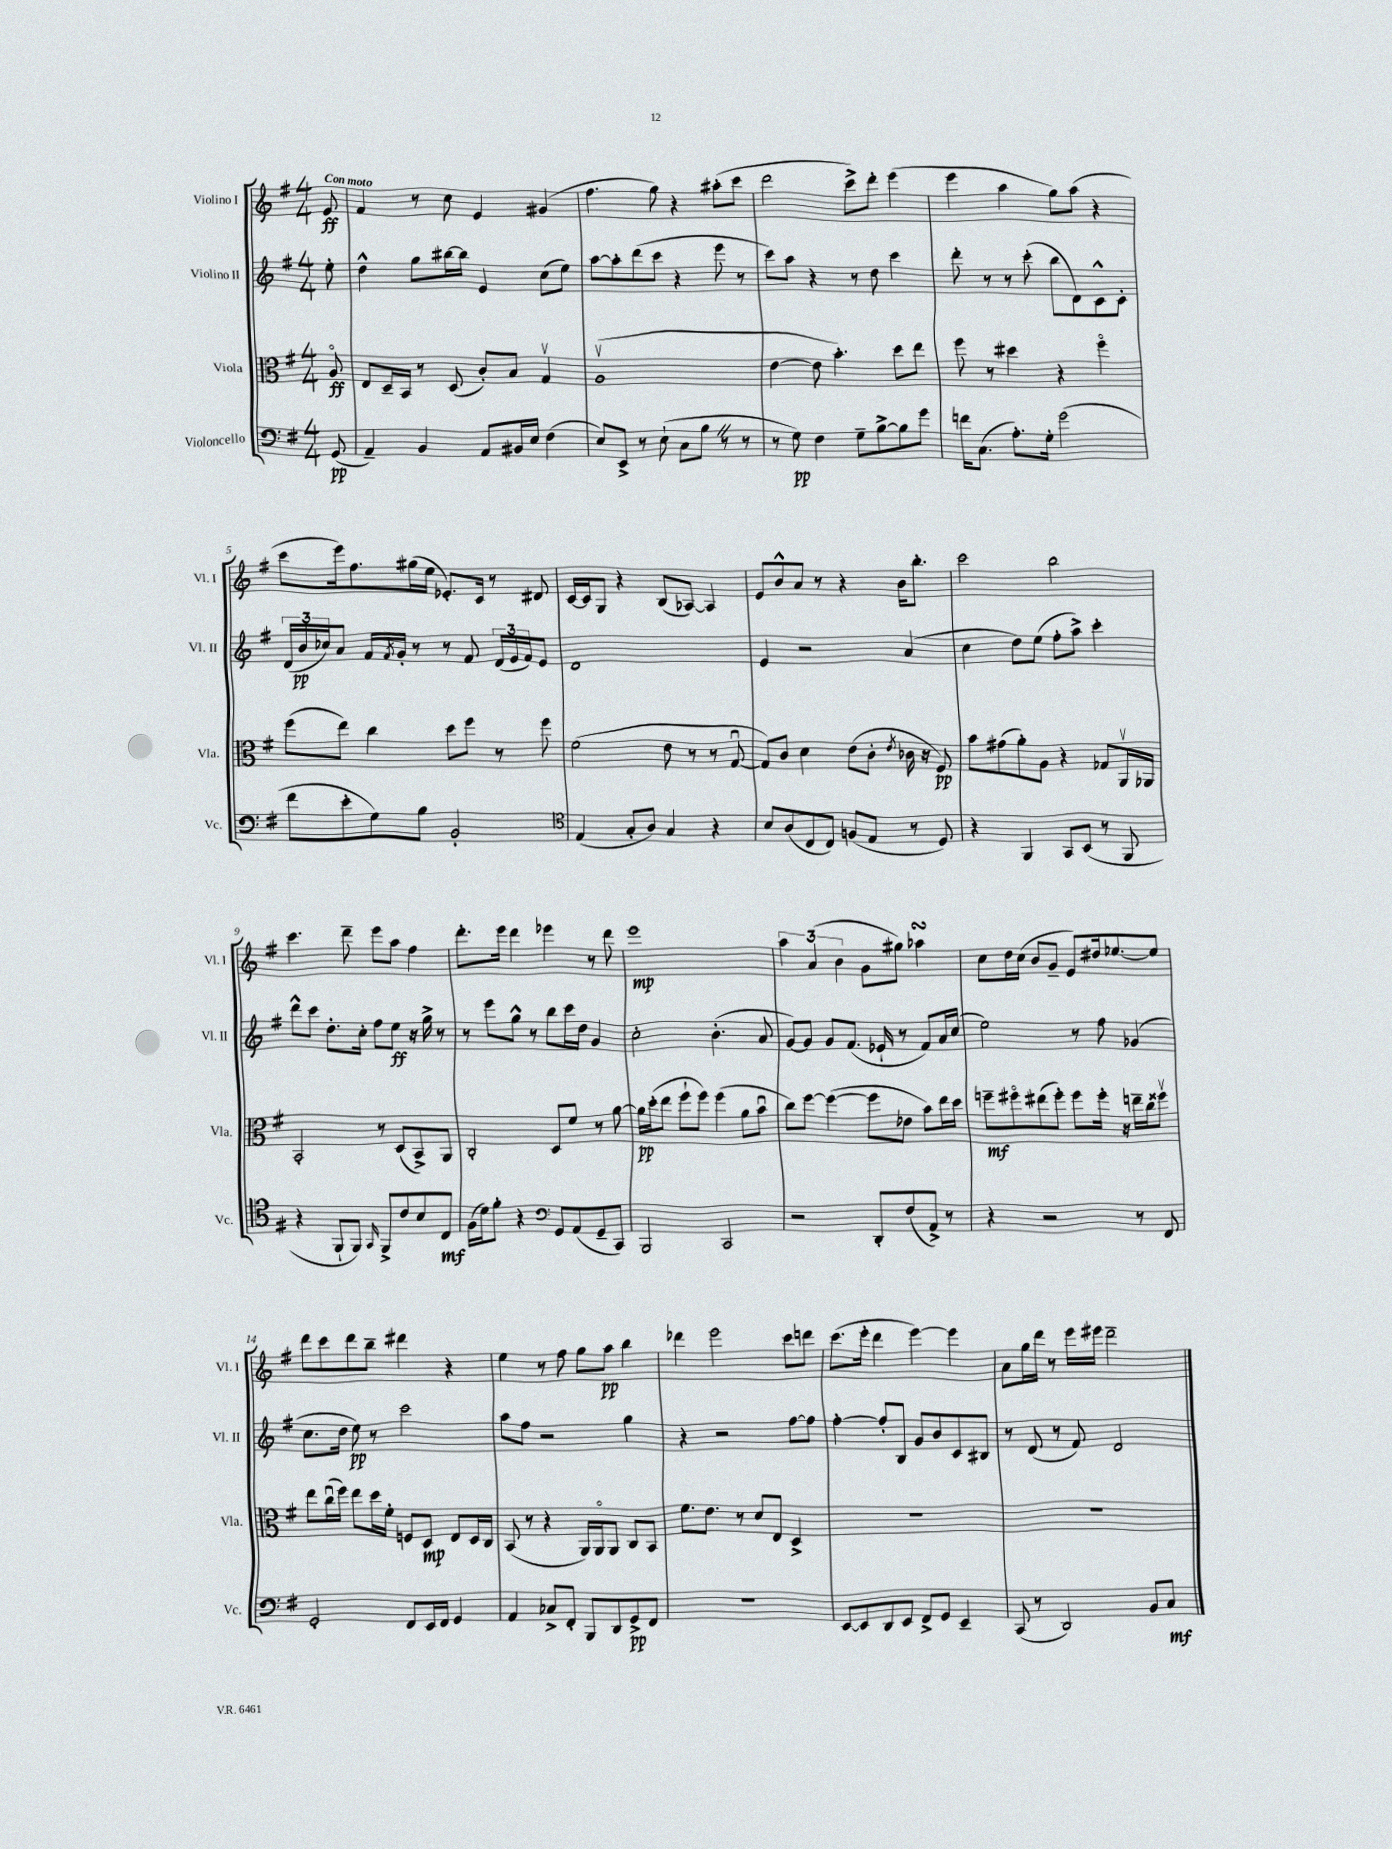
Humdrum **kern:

**kern	**kern	**kern	**kern
*staff4	*staff3	*staff2	*staff1
*clefF4	*clefC3	*clefG2	*clefG2
*k[f#]	*k[f#]	*k[f#]	*k[f#]
*M4/4	*M4/4	*M4/4	*M4/4
(8GG	8Ao	8ee'	8e
=	=	=	=
4AA~)	8E	4dd^^	4f#
.	16D~	.	.
.	16BB	.	.
4BB	8r	8gg	8r
.	(8D	[16bb#	8cc
.	.	16bb#]	.
8AA	8c')	4e	4e
16BB#	8B	.	.
16E	.	.	.
(4F#	4Gv	(8cc	(4g#
.	.	8ee)	.
=	=	=	=
8E)	(1Av	[8aa	4.ff#
8EE^	.	8aa']	.
8r	.	(8ddd	.
(8E`	.	8ccc	8gg)
8C	.	4r	4r
8B	.	.	.
8r	.	8eee	(8aa#'
8r	.	8r	8ccc
=	=	=	=
8r	[4e	8ccc)	2ddd
8G)	.	8aa	.
4F#	8e]	4r	.
.	4.b')	.	.
8G~	.	8r	8ccc^)
[8B^	.	8dd	8ddd'
8B]	8dd	4ccc	(4eee
8g	8ee	.	.
=	=	=	=
16f	8ff#	8ddd'	4eee
(8.C	.	.	.
.	8r	8r	.
8.A')	4dd#	8r	4aa
.	.	(8ccc'	.
16G'	.	.	.
(2g	4r	8bb	8gg)
.	.	8d)	(8aa
.	4ff#o	8c^^	4r
.	.	8c'	.
=	=	=	=
8f#	(8ff#	(24d	8ccc
.	.	24b	.
.	.	24cc-)	.
8e'	8ee)	8a	16eee)
.	.	.	8.ff#
8G)	4cc	16f#	.
.	.	8qf#	.
.	.	16g'	.
8B	.	8r	(16gg#
.	.	.	16ee
2BB'	8dd	8r	8.e-')
.	8ff#	8f#	.
.	.	.	16c
.	8r	(24d	8r
.	.	24e	.
.	.	24f#)	.
.	8ff#	8e	8d#
=	=	=	=
*clefC4	*	*	*
(4E	(2f#	1d	[16c
.	.	.	16c]
.	.	.	8G
8G'	.	.	4r
8A)	.	.	.
4G	8e	.	(8B
.	8r	.	[8A-)
4r	8r	.	4A-]
.	[8Gu	.	.
=	=	=	=
8B	8G])	4e	8e
(8A	8c	.	8b^^
8C	4d	2r	8a
8C)	.	.	8r
(8F	(8e	.	4r
8E	8c'	.	.
.	8qe	.	.
8r	16c-	(4a	16b
.	16r	.	8.bb'
8D)	8F#)	.	.
=	=	=	=
4r	8b	4cc	2ccc
.	(8g#	.	.
4FF#	8a')	8dd)	.
.	8A	(8ee	.
8GG	4r	8ff#'	2bb
(8BB	.	8aa^)	.
8r	8G-	4ccc'	.
8FF#	16AAv	.	.
.	16AA-	.	.
=	=	=	=
4r	2BB'	8ddd^^	4.ccc
.	.	8ccc	.
8FF#`	.	8.dd'	.
8FF#)	.	.	8ddd~
.	.	16cc'	.
16qqGG	.	.	.
8FF#^	8r	8ff#	8eee
8c	(8D	8ee	8aa
8B	8BB^)	16r	4ff#
.	.	16gg^	.
8C	8AA	8r	.
=	=	=	=
(16F#	2C'	8r	8.ddd'
16d)	.	.	.
8f#'	.	8eee	.
.	.	.	16eee
4r	.	8gg^^	4ddd
.	.	8r	.
*clefF4	*	*	*
8GG	8D	8bb	4eee-
(8AA	8f#	16ccc	.
.	.	16dd	.
8GG~	8r	4g	8r
8CC)	[8a	.	8ddd
=	=	=	=
2BBB	16a]	2cc'	1eee
.	(16dd'	.	.
.	8ee	.	.
.	8ff#`	.	.
.	8ff#)	.	.
2CC	(4ff#	(4.b'	.
.	8a	.	.
.	8bu	8a	.
=	=	=	=
2r	8cc)	[8g)	6aa
.	[8ff#	8g]	.
.	.	.	(6a
.	(4ff#_	8g	.
.	.	.	6b
.	.	(8.f#	.
8DD'	8ff#]	.	8g
.	.	16e-`	.
(8F#	8e-	8r	8gg#)
8AA^)	8b)	8f#)	4aa-
8r	16ee	16a	.
.	16dd	(16cc	.
=	=	=	=
4r	8ff~	2ee)	8cc
.	8ff#o	.	16dd
.	.	.	(16cc
2r	(8ee#	.	8b
.	8ff#')	.	8g~
.	8ff#	8r	8e)
.	16ff#'	8ff#	16dd#
.	16r	.	[8.ee-
8r	16ee~	(4g-	.
.	16cc	.	.
8FF#	8ff##v	.	8ee-]
=	=	=	=
2GG'	8ee	8.cc	8ddd
.	(16ccu	.	8ccc
.	16ff#)	16dd	.
.	8ee	8ee)	8ddd
.	16dd	8r	8bb~
.	16f#'	.	.
8FF#	8F	2ccc	4ddd#
16EE	8D	.	.
16FF#	.	.	.
4GG	8E	.	4r
.	16D	.	.
.	16C	.	.
=	=	=	=
4AA	(8BB	8aa	4ee
.	8r	8ff#	.
8C-^	4r	2r	8r
8FF#'	.	.	8ff#
8BBB	16AA)	.	8gg
.	16AAo	.	.
8DD	8AA	.	8aa
8GG^	8C	4gg	4bb
8FF#	8BB	.	.
=	=	=	=
1r	8.f#	4r	4ddd-
.	8.e	.	.
.	.	2r	2eee
.	8r	.	.
.	8d	.	.
.	8E	.	.
.	4D^	[8ff#	8ccc
.	.	8ff#]	8ddd
=	=	=	=
[8EE	1r	[4ff#'	(8.ccc
8EE]	.	.	.
.	.	.	16eee'
8DD	.	8ff#']	4ddd
8EE	.	8B	.
8FF#^	.	8g	[4eee)
8GG	.	8b	.
4EE~	.	8c	4eee]
.	.	8B#	.
=	=	=	=
(8CC	1r	8r	8a
8r	.	(8d	16gg
.	.	.	16ddd
2DD)	.	8r	8r
.	.	8f#)	16eee
.	.	.	16eee#
.	.	2d	2ddd~
8BB	.	.	.
8C	.	.	.
==	==	==	==
*-	*-	*-	*-
